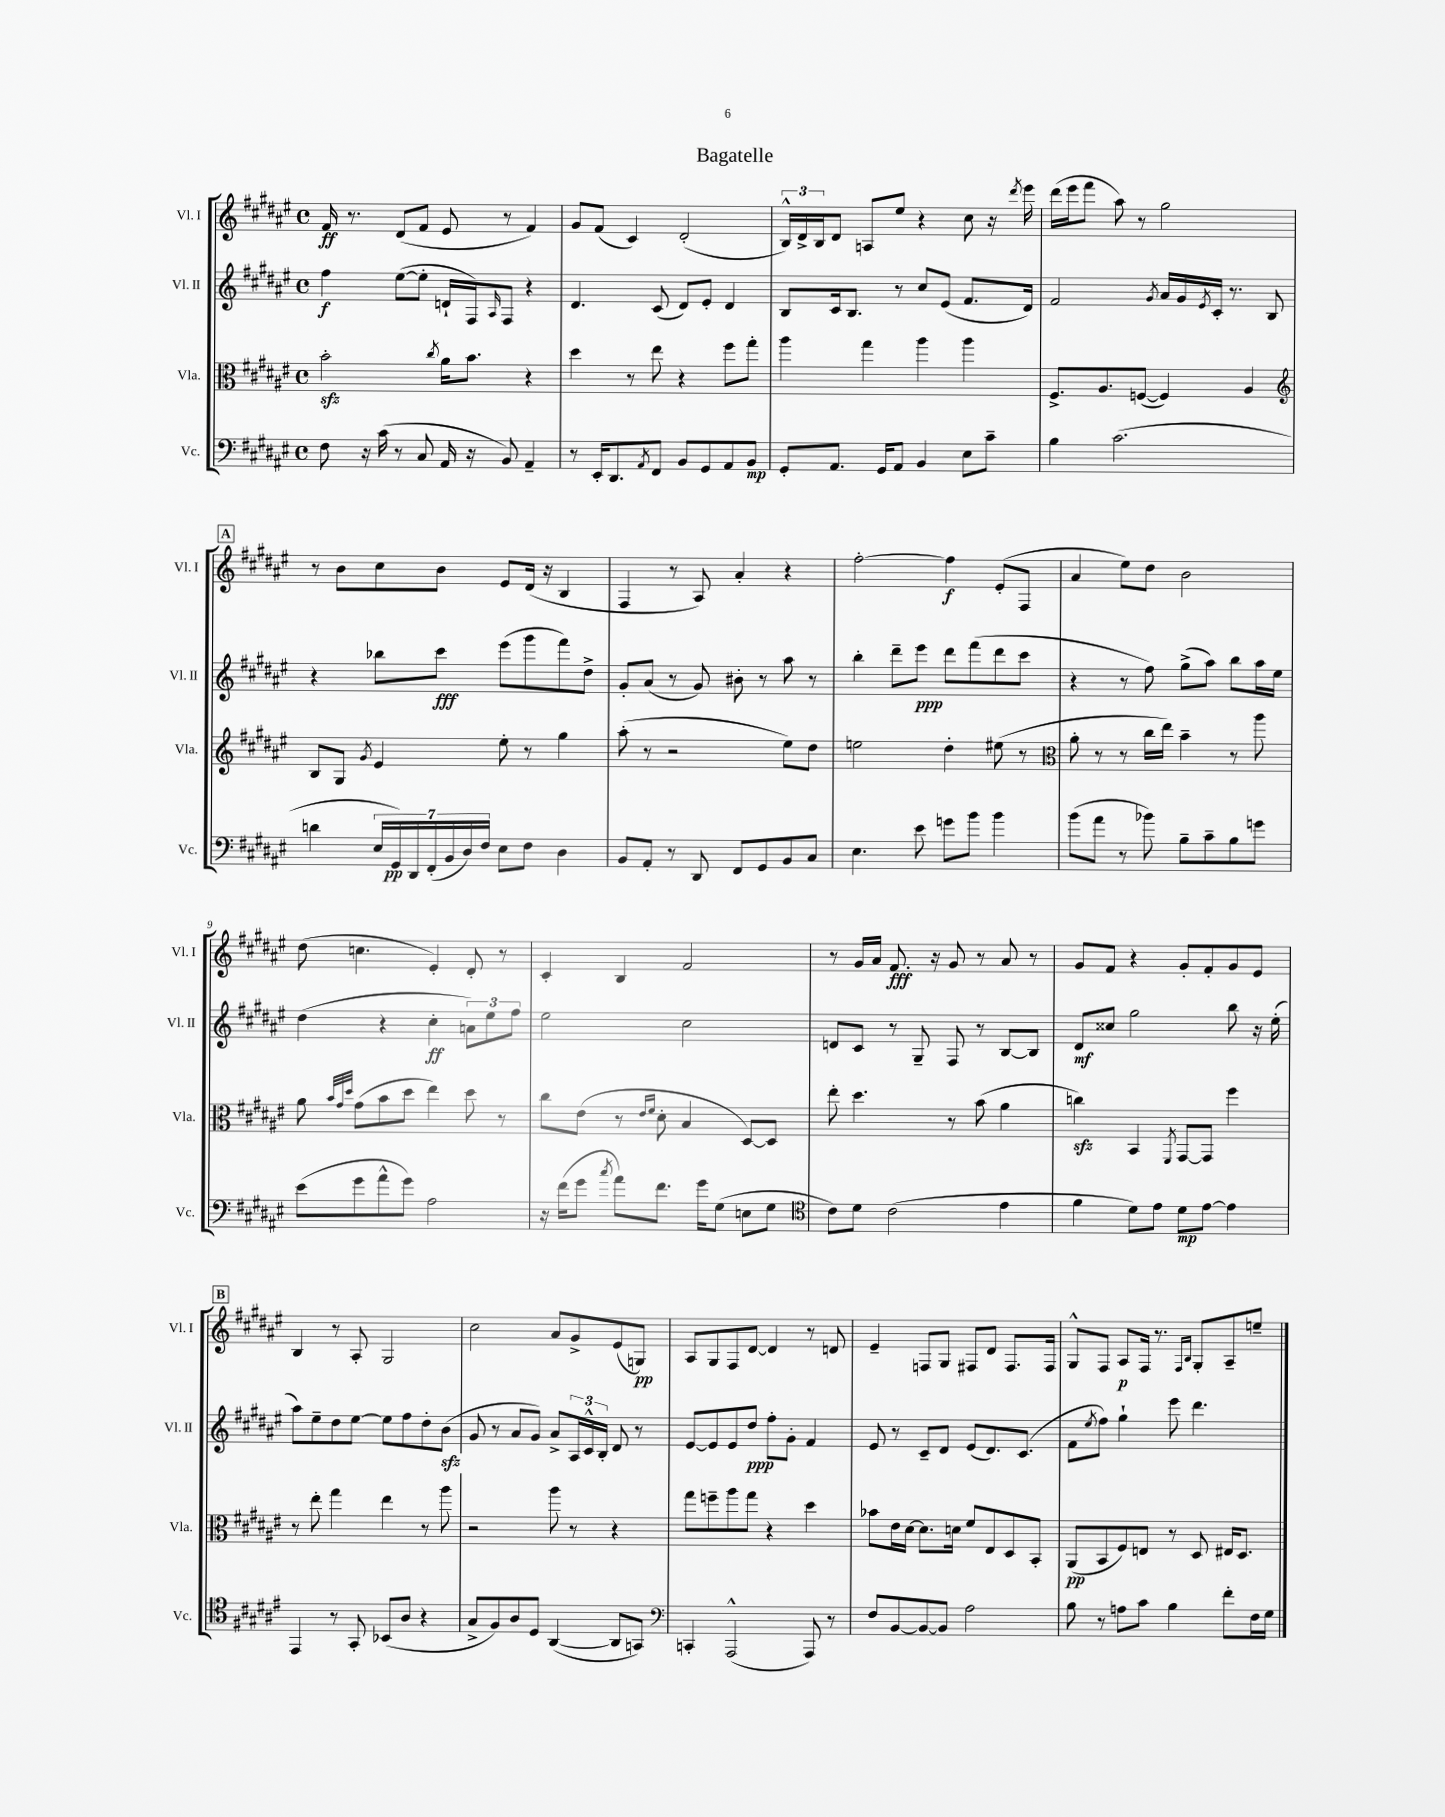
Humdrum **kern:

**kern	**kern	**kern	**kern
*staff4	*staff3	*staff2	*staff1
*clefF4	*clefC3	*clefG2	*clefG2
*k[f#c#g#d#a#e#]	*k[f#c#g#d#a#e#]	*k[f#c#g#d#a#e#]	*k[f#c#g#d#a#e#]
*M4/4	*M4/4	*M4/4	*M4/4
*met(c)	*met(c)	*met(c)	*met(c)
8F#	2b'	4ff#	16f#
.	.	.	8.r
16r	.	.	.
(16c#	.	.	.
8r	.	([8ee#	(8d#
8C#	.	8ee#']	8f#
.	8qcc#	.	.
16AA#	16a#	16d`	8e#
16r	8.b	16F#)	.
.	.	16qqA#	.
8BB)	.	8F#	8r
4AA#~	4r	4r	4f#)
=	=	=	=
8r	4dd#	4.d#	8g#
16EE#'	.	.	(8f#
8.DD#	.	.	.
.	8r	.	4c#)
8qAA#	.	.	.
8FF#	8ee#	(8c#	.
8BB	4r	8d#)	(2d#'
8GG#	.	8e#'	.
8AA#	8ff#	4d#	.
8BB	8gg#'	.	.
=	=	=	=
8GG#'	4aa#	8B	24B^^)
.	.	.	24d#^
.	.	.	24B
8.AA#	.	16c#	8d#
.	.	8.B	.
.	4gg#	.	8A
16GG#	.	.	.
8AA#	.	8r	8ee#
4BB	4aa#	8cc#	4r
.	.	(8e#	.
8E#	4aa#	8.f#	8cc#
8c#~	.	.	16r
.	.	.	8qddd#
.	.	16d#)	16eee#
=	=	=	=
4B	8.F#^	2f#	(16ddd#
.	.	.	16eee#
.	.	.	8fff#
.	8.A#	.	.
(2.c#	.	.	8aa#)
.	([8F	.	8r
.	.	8qg#	.
.	4F])	16a#	2gg#
.	.	16g#	.
.	.	8qe#	.
.	.	16c#'	.
.	.	8.r	.
.	4A#	.	.
.	.	8B	.
=	=	=	=
*	*clefG2	*	*
4d	8B	4r	8r
.	8G#	.	8b
.	8qg#	.	.
28E#	4e#	8bb-	8cc#
28GG#)	.	.	.
28DD#	.	.	.
(28FF#'	.	.	.
.	.	8ccc#	8b
28BB	.	.	.
28D#)	.	.	.
28F#	.	.	.
8E#	8ee#'	(8eee#	8e#
8F#	8r	8ggg#	(16d#
.	.	.	16r
4D#	4gg#	8fff#)	4B
.	.	8dd#^	.
=	=	=	=
8BB	(8aa#'	8g#'	4F#
8AA#'	8r	(8a#	.
8r	2r	8r	8r
8DD#	.	8g#)	8A#)
8FF#	.	8b#'	4a#'
8GG#	.	8r	.
8BB	8ee#)	8aa#	4r
8C#	8dd#	8r	.
=	=	=	=
4.E#	2ee	4bb'	[2ff#'
.	.	8ddd#~	.
8e#	.	8eee#	.
8g	4dd#'	8ddd#	4ff#]
8b	.	(8fff#	.
4b	(8ee#	8ddd#	(8e#'
.	8r	8ccc#	8F#
=	=	=	=
*	*clefC3	*	*
(8b	8a#'	4r	4a#
8a#	8r	.	.
8r	8r	8r	8ee#)
8b-)	16cc#	8ff#)	8dd#
.	16ee#)	.	.
8B~	4b~	(8gg#^	2b
8c#~	.	8aa#)	.
8B	8r	8bb	.
8g	8aa#	16aa#	.
.	.	16ee#	.
=	=	=	=
(8e#	8a#	(4dd#	(8dd#
.	32qqb	.	.
.	32qqg#	.	.
.	32qqdd#	.	.
8g#	(8g#	.	4.cc
8a#^^	8b	4r	.
8g#)	8dd#	.	.
2A#	4ee#)	4cc#'	4e#')
.	8dd#	12a)	8d#'
.	.	12ee#	.
.	8r	.	8r
.	.	12ff#	.
=	=	=	=
16r	8cc#	2ee#	4c#'
(16f#	.	.	.
8g#	(8e#	.	.
8qcc#	.	.	.
8a#)	8r	.	4B
.	16qqe#	.	.
.	16qqf#	.	.
8.f#	8d#'	.	.
.	4B	2cc#	2f#
16g#	.	.	.
(8G#	.	.	.
8E	[8D#)	.	.
8G#	8D#]	.	.
=	=	=	=
*clefC4	*	*	*
8c#)	8ee#'	8d	8r
8d#	4.dd#	8c#	16g#
.	.	.	16a#
(2c#	.	8r	8.f#
.	.	8G#~	.
.	.	.	16r
.	8r	8F#	8g#
.	(8b	8r	8r
4e#	4a#	[8B	8a#
.	.	8B]	8r
=	=	=	=
4f#	4cc)	8d#	8g#
.	.	8cc##	8f#
8d#)	4BB	2gg#	4r
8e#	.	.	.
.	8qFF#	.	.
8d#	[8GG#	.	8g#'
[8e#	8GG#]	.	8f#'
4e#]	4ff#	8bb	8g#
.	.	16r	8e#
.	.	(16ee#'	.
=	=	=	=
4EE#	8r	8aa#)	4B
.	8ee#'	8ee#~	.
8r	4gg#	8dd#	8r
8GG#'	.	[8ee#	8A#'
(8BB-	4ee#	8ee#]	2G#
8A#	.	8ff#	.
4r	8r	8dd#'	.
.	8aa#	(8b	.
=	=	=	=
8G#^	2r	8g#	2cc#
8F#)	.	8r	.
8A#	.	8a#	.
8D#	.	8g#)	.
([4AA#	8aa#	8a#^	8a#
.	8r	24A#	8g#^
.	.	24c#^^	.
.	.	24B'	.
8AA#]	4r	8d#	(8e#
8GG)	.	8r	8G)
=	=	=	=
*clefF4	*	*	*
4CC'	8gg#	[8e#	8A#
.	8ff~	8e#]	8G#
(2AAA#^^	8aa#	8e#	8F#
.	8gg#	8dd#	[8d#
.	4r	8ff#'	4d#]
.	.	8g#'	.
8AAA#)	4dd#	4f#	8r
8r	.	.	8d
=	=	=	=
8F#	8b-	8e#	4e#~
[8BB	16e#	8r	.
.	[16d#	.	.
8BB_	8.d#]	8c#~	8F
8BB]	.	8d#	8G#
.	16d	.	.
2A#	8f#	(8e#	8F#
.	8E#	8.d#)	8d#
.	8D#	.	8.F#
.	.	(8.c#	.
.	8BB'	.	.
.	.	.	16F#
=	=	=	=
8B	(8AA#	8f#	8G#^^
.	.	8qee#	.
8r	8BB	8ff#)	8F#
8A	8F#)	4gg#`	8A#
8c#	8E	.	16F#
.	.	.	8.r
4B	8r	8eee#	.
.	.	.	16qqF#
.	.	.	16qqB
.	8D#	4.ddd#	8G#'
8f#'	16E#	.	8A#~
.	8.D#	.	.
16F#	.	.	8ee~
16G#	.	.	.
==	==	==	==
*-	*-	*-	*-
